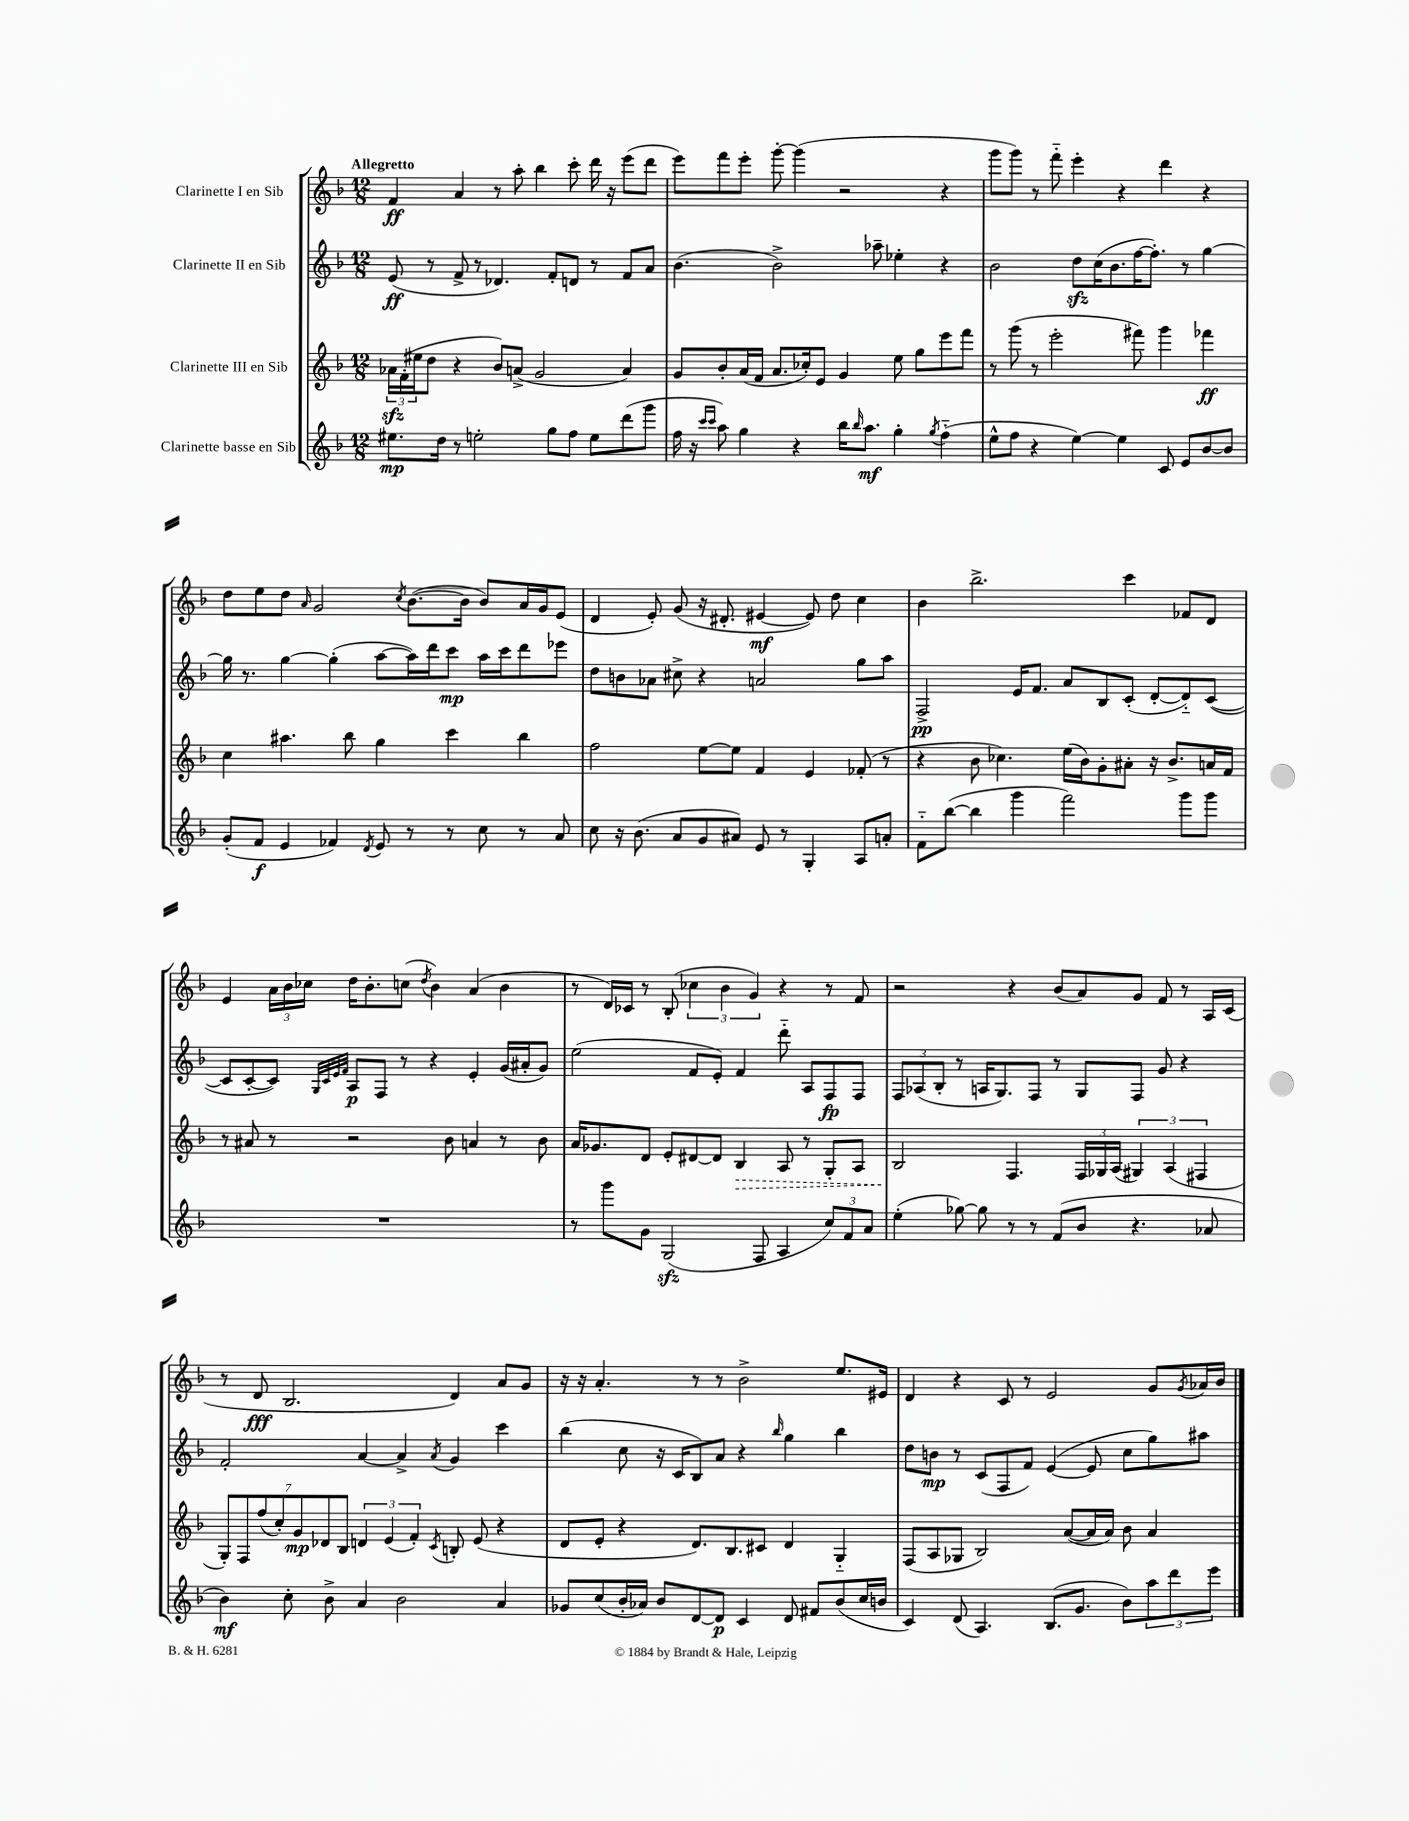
<<
\new StaffGroup <<
\new Staff = "s0" \with { instrumentName = "Clarinette I en Sib" } {
    \clef treble \key f \major \numericTimeSignature \time 12/8 \tempo "Allegretto"
    f'4\ff a'4 r8 a''8-. bes''4 c'''8-. d'''16 r16 e'''8( d'''8 |
    e'''8) f'''8 e'''8-. g'''8~-. g'''4( r2 r4 |
    g'''8 g'''8) r8 f'''8-_ e'''4-. r4 d'''4 r4 |
    d''8 e''8 d''8 \grace { a'16 } g'2 \acciaccatura { c''8 } bes'8.~( bes'16 bes'8) a'16 g'16 e'8( |
    d'4 e'8-.) g'8( r16 dis'8.-. eis'4~\mf eis'8) d''8 c''4 |
    bes'4 bes''2.-> c'''4 fes'8 d'8 |
    e'4 \tuplet 3/2 { a'16 bes'16 ces''16 } d''16 bes'8.-. c''8( \acciaccatura { d''8 } bes'4) a'4( bes'4 |
    r8 d'16) ces'16 r8 bes8-.( \tuplet 3/2 { ces''4 bes'4 g'4) } r4 r8 f'8 |
    r2 r4 bes'8( a'8) g'8 f'8 r8 a16 c'16( |
    r8 d'8\fff bes2. d'4) a'8 g'8 |
    r16 r16 a'4.-. r8 r8 bes'2-> e''8. eis'16 |
    d'4 r4 c'8 r8 e'2 g'8 \acciaccatura { g'8 } aes'16 bes'16 \bar "|." |
}
\new Staff = "s1" \with { instrumentName = "Clarinette II en Sib" } {
    \clef treble \key f \major \numericTimeSignature \time 12/8
    e'8\ff( r8 f'8-> r8 des'4.) f'8-. d'8 r8 f'8 a'8 |
    bes'4.( bes'2->) aes''8-- ees''4-. r4 |
    bes'2 d''8\sfz c''16( bes'8. f''16~ f''8.-.) r8 g''4~ |
    g''16 r8. g''4~ g''4-.( a''8~ a''16) d'''16 c'''8\mp a''16 c'''16 d'''8 ees'''8 |
    d''8 b'8 aes'8 cis''8-> r4 a'2 g''8 a''8 |
    f2->\pp e'16 f'8. a'8 bes8 c'8-.( d'8~-. d'8-_) c'8~( |
    c'8 c'8~-. c'8) \grace { g32 c'32 e'32 f'32 } a8\p f8 r8 r4 e'4-. g'16( ais'16-. g'8) |
    e''2( f'8 e'8-.) f'4 d'''8-_ a8 f8\fp f8 |
    \tuplet 3/2 { f8 aes8( bes8-. } r8 a16 g8.) f8 r8 g8 f8 g'8 r4 |
    f'2-. a'4~ a'4-> \acciaccatura { a'8 } g'4 c'''4 |
    bes''4( c''8 r16 c'16 bes8) a'8 r4 \grace { bes''16 } g''4 bes''4 |
    d''8 b'8\mp r8 c'8( f8 f'8) e'4~( e'8 c''8 g''8) ais''8 \bar "|." |
}
\new Staff = "s2" \with { instrumentName = "Clarinette III en Sib" } {
    \clef treble \key f \major \numericTimeSignature \time 12/8
    \tuplet 3/2 { aes'16\sfz f'16-.( eis''16 } d''8 r4 bes'8) a'8->( g'2 a'4) |
    g'8 bes'8-. a'16( f'16 a'8. ces''16-.) e'8 g'4 e''8 g''8 e'''8 f'''8 |
    r8 g'''8( r8 e'''2-. fis'''8) g'''4 fes'''4\ff |
    c''4 ais''4. bes''8 g''4 c'''4 bes''4 |
    f''2 e''8~ e''8 f'4 e'4 fes'8-.( r8 |
    r4 bes'8 ces''4.) e''16( bes'16) g'8-. ais'8-. r16 bes'8.-> a'16 f'16 |
    r8 ais'8 r8 r2 bes'8 a'4 r8 bes'8 |
    a'16 ges'8. d'8 e'8-. dis'8~ dis'8 \once \override Hairpin.style = #'dashed-line bes4\> a8 r8 g8-. a8 |
    bes2\! f4. \tuplet 3/2 { f16 ges16 a16( } \tuplet 3/2 { gis4) a4( fis4 } |
    \tuplet 7/4 { g8-.) f8 f''8( c''8-.) g'8\mp des'8 bes8 } \tuplet 3/2 { d'4 e'4( f'4-.) } \acciaccatura { c'8 } b8-. e'8( r4 |
    d'8 e'8-. r4 d'8.) bes8. cis'8 d'4 g4-_ |
    f8( a8 ges8 bes2) a'8~( a'16 a'16) bes'8 a'4 \bar "|." |
}
\new Staff = "s3" \with { instrumentName = "Clarinette basse en Sib" } {
    \clef treble \key f \major \numericTimeSignature \time 12/8
    eis''8.\mp d''16 r8 e''2-. g''8 f''8 e''8 d'''8( g'''8 |
    f''16 r16 \grace { c'''16 c'''16 } a''8) g''4 r4 bes''16 \grace { bes''16 } a''8.\mf g''4-. \acciaccatura { g''8 } f''4-_( |
    e''8-^ f''8 r4 e''4~) e''4 c'8 e'8 bes'8~ bes'8 |
    g'8-.( f'8\f e'4 fes'4) \acciaccatura { d'8 } e'8 r8 r8 c''8 r8 a'8 |
    c''8 r16 bes'8.( a'8 g'8 ais'8) e'8 r8 g4-. a8 a'8-. |
    f'8-_ bes''8~( bes''4 g'''4 f'''2) g'''8 g'''8 |
    R1. |
    r8 g'''8 g'8 g2\sfz( f8 a4 \tuplet 3/2 { c''8) f'8 a'8 } |
    e''4-.( ges''8~) ges''8 r8 r8 f'8( bes'8 r4. aes'8 |
    bes'4\mf) c''8-. bes'8-> a'4 bes'2 a'4 |
    ges'8 c''8( bes'16-. aes'16) bes'8 d'8~ d'8\p c'4 d'8 fis'8 bes'8( c''16 b'16 |
    c'4) d'8( a4.) bes8.( g'8. bes'8) \tuplet 3/2 { a''8 d'''8 e'''8 } \bar "|." |
}
>>
>>
\layout { \context { \Score \remove "Bar_number_engraver" } }
